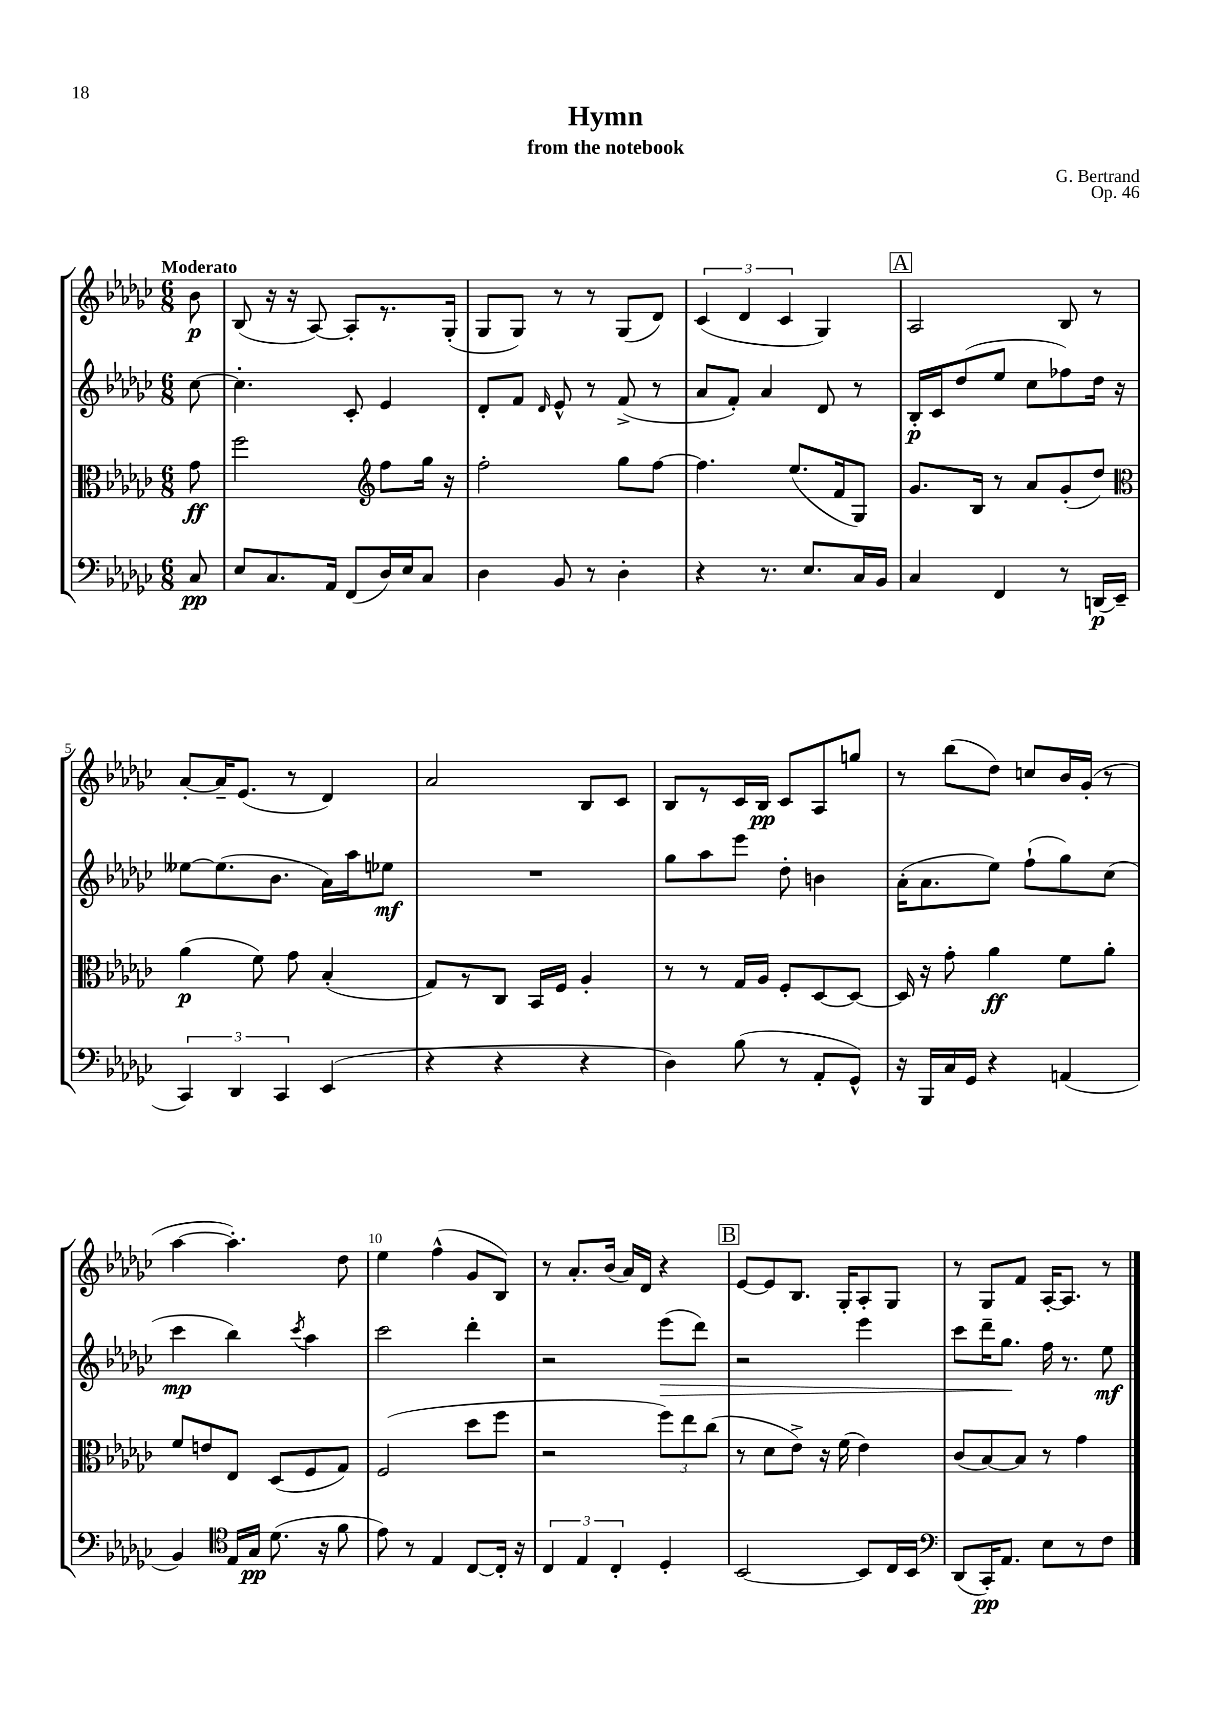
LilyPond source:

\header { title = "Hymn" composer = "G. Bertrand" subtitle = "from the notebook" opus = "Op. 46" }
<<
\new StaffGroup <<
\new Staff = "s0" {
    \clef treble \key ges \major \numericTimeSignature \time 6/8 \partial 8 \tempo "Moderato"
    \autoBeamOff bes'8\p |
    bes8( r16 r16 aes8~) aes8[-. r8. ges16]-.( |
    ges8[ ges8]) r8 r8 ges8[( des'8]) |
    \tuplet 3/2 { ces'4( des'4 ces'4 } ges4) |
    \mark \markup { \box "A" } aes2 bes8 r8 |
    aes'8[~-. aes'16-- ees'8.]( r8 des'4) |
    aes'2 bes8[ ces'8] |
    bes8[ r8 ces'16 bes16]\pp ces'8[ aes8 g''8] |
    r8 bes''8[( des''8]) c''8[ bes'16 ges'16]-.( r8 |
    aes''4~ aes''4.-.) des''8 |
    ees''4 f''4-^( ges'8[ bes8]) |
    r8 aes'8.[-. bes'16]( aes'16[) des'16] r4 |
    \mark \markup { \box "B" } ees'8[~ ees'8 bes8.] ges16[-. aes8-. ges8] |
    r8 ges8[ f'8] aes16[~-. aes8.] r8 \bar "|." |
}
\new Staff = "s1" {
    \clef treble \key ges \major \numericTimeSignature \time 6/8 \partial 8
    \autoBeamOff ces''8~ |
    ces''4.-. ces'8-. ees'4 |
    des'8[-. f'8] \grace { des'16 } ees'8-^ r8 f'8->( r8 |
    aes'8[ f'8]-.) aes'4 des'8 r8 |
    \mark \markup { \box "A" } bes16[-.\p ces'16 des''8( ees''8] ces''8[ fes''8) des''16] r16 |
    eeses''8[~ eeses''8.( bes'8.] aes'16[) aes''16 ees''8]\mf |
    R2. |
    ges''8[ aes''8 ees'''8] des''8-. b'4 |
    aes'16[-.( aes'8. ees''8]) f''8[-!( ges''8) ces''8]( |
    ces'''4\mp bes''4) \acciaccatura { ces'''8 } aes''4 |
    ces'''2 des'''4-. |
    r2 ees'''8[\>( des'''8]) |
    \mark \markup { \box "B" } r2 ees'''4 |
    ces'''8[ des'''16-- ges''8.]\! f''16 r8. ees''8\mf \bar "|." |
}
\new Staff = "s2" {
    \clef alto \key ges \major \numericTimeSignature \time 6/8 \partial 8
    \autoBeamOff ges'8\ff |
    f''2 \clef treble f''8[ ges''16] r16 |
    f''2-. ges''8[ f''8]~ |
    f''4. ees''8.[( f'16 ges8]) |
    \mark \markup { \box "A" } ges'8.[ bes16] r8 aes'8[ ges'8-.( des''8]) |
    \clef alto aes'4\p( f'8) ges'8 bes4-.( |
    ges8[) r8 ces8] bes,16[ f16] aes4-. |
    r8 r8 ges16[ aes16] f8[-. des8~ des8]~ |
    des16 r16 ges'8-. aes'4\ff f'8[ aes'8]-. |
    f'8[ e'8 ees8] des8[( f8 ges8]) |
    f2( des''8[ f''8] |
    r2 \tuplet 3/2 { f''8[) ees''8 ces''8]( } |
    \mark \markup { \box "B" } r8 des'8[ ees'8]->) r16 f'16( ees'4) |
    ces'8[( bes8~) bes8] r8 ges'4 \bar "|." |
}
\new Staff = "s3" {
    \clef bass \key ges \major \numericTimeSignature \time 6/8 \partial 8
    \autoBeamOff ces8\pp |
    ees8[ ces8. aes,16] f,8[( des16) ees16 ces8] |
    des4 bes,8 r8 des4-. |
    r4 r8. ees8.[ ces16 bes,16] |
    \mark \markup { \box "A" } ces4 f,4 r8 d,16[\p( ees,16]-- |
    \tuplet 3/2 { ces,4) des,4 ces,4 } ees,4( |
    r4 r4 r4 |
    des4) bes8( r8 aes,8[-. ges,8]-^) |
    r16 bes,,16[ ces16 ges,16] r4 a,4( |
    bes,4) \clef tenor ees16[ ges16]\pp des'8.( r16 f'8 |
    ees'8) r8 ees4 ces8[~ ces16]-. r16 |
    \tuplet 3/2 { ces4 ees4 ces4-. } des4-. |
    \mark \markup { \box "B" } bes,2~ bes,8[ ces16 bes,16] |
    \clef bass des,8[( ces,16-.\pp) aes,8.] ees8[ r8 f8] \bar "|." |
}
>>
>>
\layout { \context { \Score \override BarNumber.break-visibility = ##(#f #t #t) barNumberVisibility = #(every-nth-bar-number-visible 5) } }
